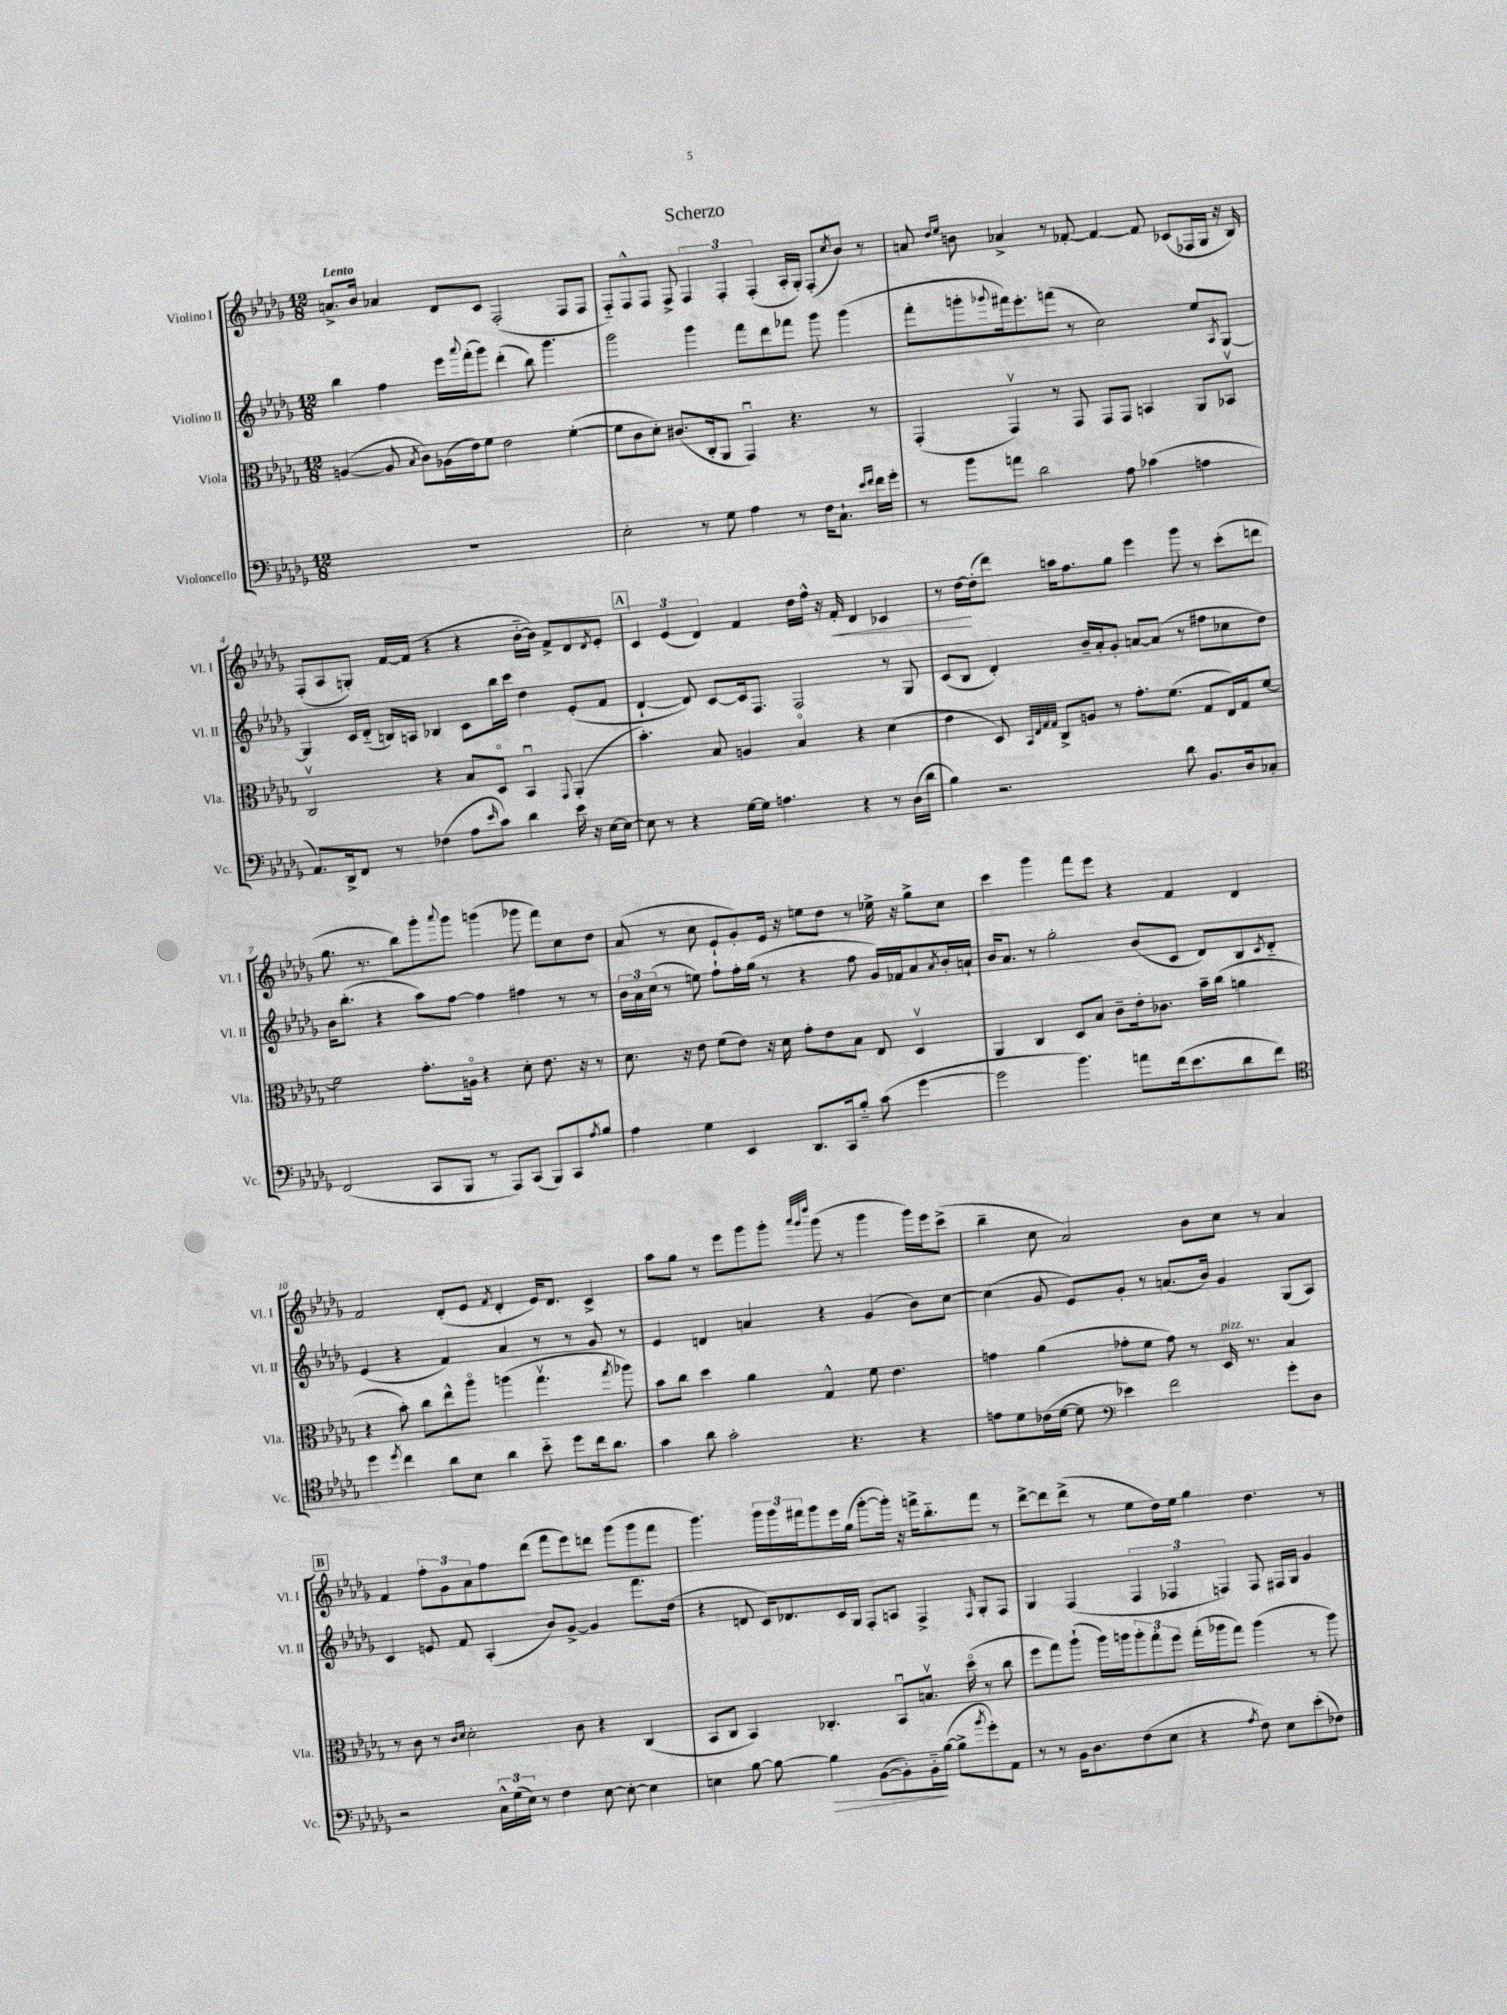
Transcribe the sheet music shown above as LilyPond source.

\header { title = "Scherzo" }
<<
\new StaffGroup <<
\new Staff = "s0" \with { instrumentName = "Violino I" shortInstrumentName = "Vl. I" } {
    \clef treble \key des \major \numericTimeSignature \time 12/8 \tempo "Lento"
    a'8.-> bes'16 aes'4 des'8 c'8 f2-.( f8 f8 |
    f8-_) f8-^ f8 f8-> \tuplet 3/2 { f4 f4-. f4-.( } aes16-. ges16-.) f8-.( \acciaccatura { c''8 } bes'8) r8 |
    a'8 \grace { des''16 ees''16 } b'8 aes'4-> r8 fes'8~-. fes'4~ fes'8 ces'8( fes16 ges16 r16 bes16) |
    f8-.( aes8 g8-.) f'16~ f'16( r4 r4 bes'16~-_ bes'16) f'8-> des'8 \acciaccatura { des'8 } ees'8-. |
    \mark \markup { \box "A" } \tuplet 3/2 { c'4 ees'4( des'4) } f'4 des''16 f''16-^ r16 f'16-.\< des'4 ces'4 |
    r8 des''16~\! des''16-.( des'''8) a''16 f''8. ges''8 ees'''4 ges'''8 r8 c'''8-.( d'''8 |
    ges''8. r8. bes''8) ges'''8-. \appoggiatura { aes'''8 } ges'''8 g'''4( ges'''8 f'''8) c''8 des''8 |
    aes'8( r8 c''8 ees'8-! ges'8-.) ees'16 r16 e''8 des''8 r8 ees''16-> r16 ges''8-> c''8 |
    c'''4 ges'''4 f'''8 ees'''8 r4 f'4 des'4 |
    f'2 des'8-.( ees'8 \acciaccatura { f'8 } des'4-. ees'16) des'8. c'4-> |
    aes''8 ges''8 r8 ees'''8 ges'''8 ges'''8-. \grace { aes'''32 ges'''32 des''''32 } ges'''8( r8 ges'''4 ges'''16) ees'''16 c'''8->( |
    bes''4-- c''8 aes'2) bes'8 c''8 r8 aes'4 |
    \mark \markup { \box "B" } f'4 \tuplet 3/2 { f''8-. ges'8 aes'8 } f''8 des'''8( f'''8 ees'''8) d'''8 ges'''8( ges'''8 f'''8 |
    ges'''4.) \tuplet 3/2 { ges'''16 ges'''16 fis'''16 } ges'''8 ees'''16 ges''16( ges'''8~-. ges'''16-.) r16 f'''16-> bes''8.-_ f'''8 r8 |
    des'''8~-> des'''8 des'''8->( r8 ees''8 des''16) ees''16 ges''4 des''4. r8 \bar "|." |
}
\new Staff = "s1" \with { instrumentName = "Violino II" shortInstrumentName = "Vl. II" } {
    \clef treble \key des \major \numericTimeSignature \time 12/8
    bes''4 f''4 ees'''16 \appoggiatura { aes'''8 } f'''16-.( ges'''8) des'''4-.( bes''8) ges'''4. |
    ges'''2 ges'''4 f'''8 des'''8 fes'''8 ges'''8 ges'''4( |
    f'''8-. g'''8-. \appoggiatura { ges'''8 } fis'''16) ees'''8.-. f'''8( r8 c''2) ees''8 \acciaccatura { aes8 } ges8~ |
    ges4 c'16 des'16-_( b16) a16 bes4 c'8 bes''16 c'''16 des''4 ees'8-.( f'8 |
    \mark \markup { \box "A" } des'4~-! des'8) c'8~ c'16 f8. f2 r8 ges8 |
    c'8( bes8 des'4-.) bes'16-- aes'16-. ges'8-. a'8~ a'8( r8 fis''8 ces''8 des''8) |
    bes'16 bes''8.-.( r4 aes''8) f''8~ f''4 fis''4 r8 r8 |
    \tuplet 3/2 { bes'16 aes'16 c''16( } r8 e''8) f''8-! f''16-. ges''16( r8 r4 f''8 ges'16) fes'16 aes'8 \acciaccatura { aes'8 } bes'16-. a'16-! |
    bes'16 aes'8. r8 ges''2-. bes'8( c'8 des'8) bes8 \acciaccatura { c'8 } des'8-_ |
    ees'4( r4 f'4) aes'4 r8 r8 ges'8 r8 |
    ees'4 d'4 a'4 r4 ges'4( bes'8) c''8~ |
    c''4( ges'8 ees'8) ges'8-. r8 a'8.( bes'16) ges'4 ges8( aes8) |
    \mark \markup { \box "B" } c'4 e'8 f'8 aes4-.( bes'8) ges'8~-> ges'4 f'''8. des''16( |
    r4 d'8 c'16) des'8. c'16 ges16 f8-. a8 f4-> \grace { f16 } ges8-. f8 |
    ges4 f4( \tuplet 3/2 { f4 fes4 f4) } f8 fis16 ges16 ges'4 \bar "|." |
}
\new Staff = "s2" \with { instrumentName = "Viola" shortInstrumentName = "Vla." } {
    \clef alto \key des \major \numericTimeSignature \time 12/8
    a4~( a8 \acciaccatura { bes8 } c'8) aes16( ees'16) f'8 ees'2 f'4~-.( |
    f'8 c'8 des'8-.) cis'8.( c16-. aes,8 ges,4\downbow) r4. r8 |
    ges,4-.( ges,4\upbow) r8 ges,8 ges,8 ges,8 b,4 aes,8 bes,8\upbow |
    c2\upbow r4 bes8 des8\flageolet bes,4\downbow \appoggiatura { ges,8 } aes,4-.( |
    \mark \markup { \box "A" } bes'4.-.) bes8 a4 bes4\flageolet r4 des'4( |
    ees'4 des8) \grace { bes,32 ees32 ges32 ges32 } c8-> a8 r8 ges'8.-. f'8.( ges8 ees16) ges16 f'8~ |
    f'2 ges'8.-. a16\flageolet r4 des'8-. ees'8. r16 r8 |
    des'8. r16 ees'8 f'8( ees'8) r16 des'16 ges'8-. ees'8 bes8 ees8 des4\upbow |
    aes,4 c4 des8 bes8 c'8-- ees'16-. ces'8. bes'16-- c''16( a'4 |
    r4 bes'8-.) c''8 ees''8-^ aes''8\flageolet a''4( ges''4.\upbow \acciaccatura { ges''8 } aes''8) |
    bes'8 c''8 des''4 aes'4 ges4-^ f'8 ees'4. |
    g'4 aes'4( ges'8-. f'8 ges'8) r8 des16^\markup { \italic "pizz." } r8. bes4 |
    \mark \markup { \box "B" } r8 c'8 r8 \grace { c'16 des'16 } des'2-. c'8 r4 c4( |
    bes,8 c8 bes,4) ces4.-. bes,8\downbow b8.\upbow des''16\flageolet( r8 c''8 |
    f''8 ges''8) aes''8-!( aes''16) a''16 \tuplet 3/2 { a''8-. ges''8-. f''8 } ges''16-.( aes''16 ges''8) aes''4( r8 aes''8) \bar "|." |
}
\new Staff = "s3" \with { instrumentName = "Violoncello" shortInstrumentName = "Vc." } {
    \clef bass \key des \major \numericTimeSignature \time 12/8
    R1. |
    ees2-. r8 ges8 aes4 r8 f16 c8.-! \grace { ees'16 f'16 } f'16 ges'16-. |
    r8 bes'8 a'8 des'2 aes8 ces'4( a4 |
    aes,8.) des,16-> f,8 r8 fes4( aes8 \grace { ees'16 } c'8) des'4 ees'16 r16 ees16~ ees16~ |
    \mark \markup { \box "A" } ees8 r8 r4 ges16~ ges16 a4. r4 r8 des16( des'16 |
    bes4) r2. des'8 bes,8. des16 ces8-. |
    f,2( c,8 bes,,8 r8 aes,,8) c,8( bes,,8) c,8 \acciaccatura { aes8 } bes8 |
    aes4 ges4 ees,4 des,8. c,16 bes8-_ c'8( ges'4~ |
    ges'2 bes'4.) a'8 f'16( ees'8. des'8 f'8) |
    \clef tenor des''4 \acciaccatura { des''8 } c''4 aes'8 bes8 aes'4 bes'8-_ des''8 c''16 aes'8. |
    ges'4 aes'8 ges'2-. r4. r4 |
    e'8 des'8 ces'16( des'16~ des'8 \clef bass ees'4) f'2 ges'8-. des8 |
    \mark \markup { \box "B" } r2 \tuplet 3/2 { c16-^ ges16( ees16) } r8 f4 ees8~ ees8~-. ees4 |
    e4 bes8~ bes8~ bes4\> bes,8~( bes,8-.) bes,16-_\! bes16~( bes8-> \acciaccatura { bes'8 } ges'8-.) aes,8 |
    r8 r8 bes,16 des8. f8( ees8 r4 \acciaccatura { aes8 } f8) ees8 ees'8-.( fes8) \bar "|." |
}
>>
>>
